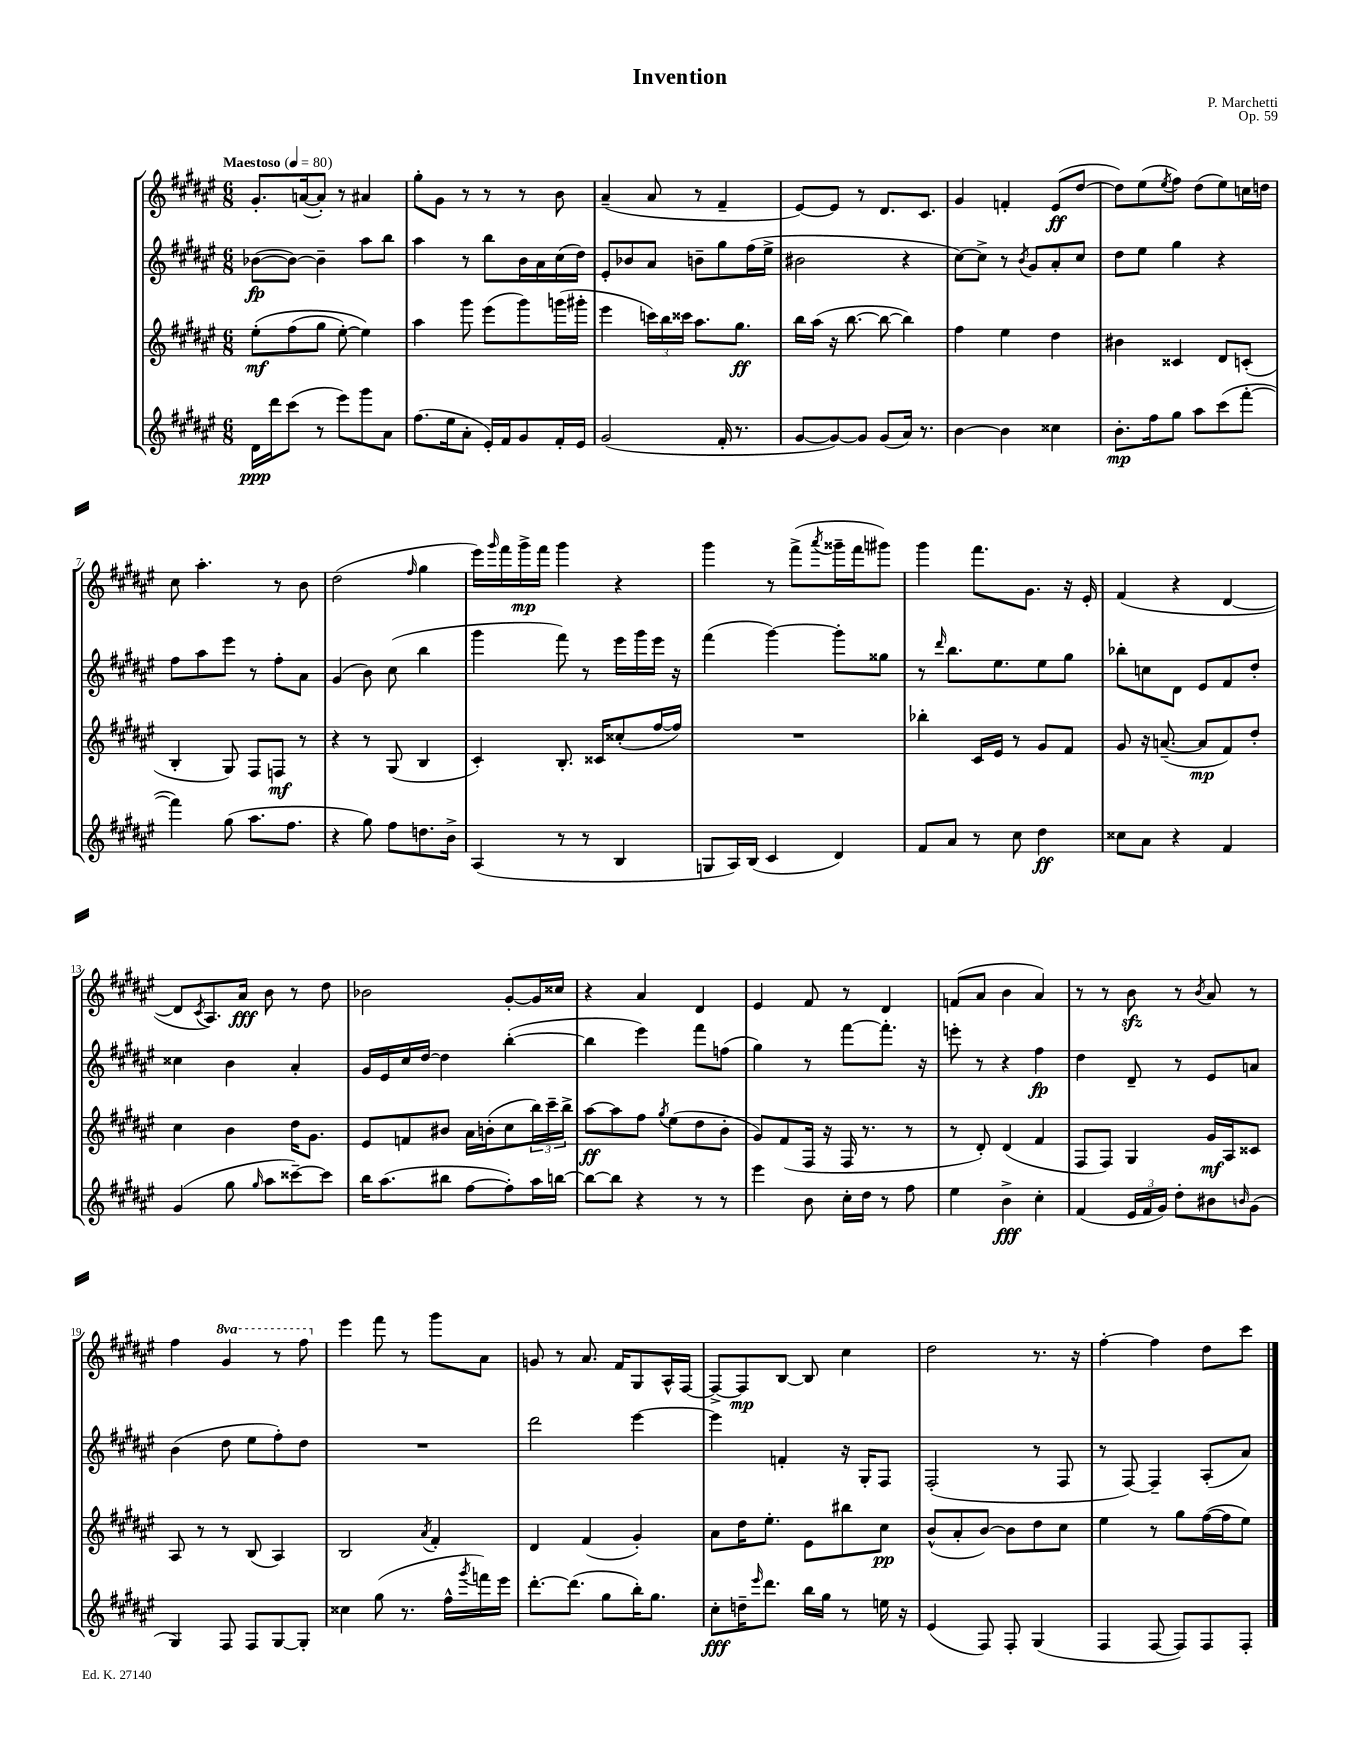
\header { title = "Invention" composer = "P. Marchetti" opus = "Op. 59" }
<<
\new StaffGroup <<
\new Staff = "s0" {
    \clef treble \key fis \major \numericTimeSignature \time 6/8 \set Staff.ottavationMarkups = #ottavation-simple-ordinals \tempo "Maestoso" 4 = 80
    gis'8.-. a'16~( a'8-.) r8 ais'4 |
    gis''8-. gis'8 r8 r8 r8 b'8 |
    ais'4--( ais'8 r8 fis'4-- |
    eis'8~) eis'8 r8 dis'8. cis'8. |
    gis'4 f'4-. eis'8\ff( dis''8~ |
    dis''8) eis''8( \acciaccatura { eis''8 } fis''8) dis''8( eis''8) c''16 d''16 |
    cis''8 ais''4.-. r8 b'8 |
    dis''2( \grace { fis''16 } gis''4 |
    eis'''16) \grace { gis'''16 } fis'''16 gis'''16->\mp fis'''16 gis'''4 r4 |
    gis'''4 r8 fis'''8->( \acciaccatura { ais'''8 } gisis'''16-- fis'''16 gis'''8) |
    gis'''4 fis'''8. gis'8. r16 eis'16-. |
    fis'4( r4 dis'4~ |
    dis'8 \acciaccatura { cis'8 } ais8.) ais'16\fff b'8 r8 dis''8 |
    bes'2 gis'8~-. gis'16 cisis''16 |
    r4 ais'4 dis'4 |
    eis'4 fis'8 r8 dis'4 |
    f'8( ais'8 b'4 ais'4) |
    r8 r8 b'8\sfz r8 \acciaccatura { b'8 } ais'8 r8 |
    fis''4 \ottava #1 gis''4 r8 fis'''8 \ottava #0 |
    eis'''4 fis'''8 r8 gis'''8 ais'8 |
    g'8 r8 ais'8. fis'16 gis8 ais16-^ fis16~ |
    fis8~-> fis8\mp b8~ b8 cis''4 |
    dis''2 r8. r16 |
    fis''4~-. fis''4 dis''8 cis'''8 \bar "|." |
}
\new Staff = "s1" {
    \clef treble \key fis \major \numericTimeSignature \time 6/8
    bes'8~\fp( bes'8~) bes'4-- ais''8 b''8 |
    ais''4 r8 b''8 b'16 ais'16 cis''16( dis''16) |
    eis'8-. bes'8 ais'8 b'8-- gis''8 fis''16( eis''16-> |
    bis'2 r4 |
    cis''8~) cis''8-> r8 \acciaccatura { b'8 } gis'8 ais'8-. cis''8 |
    dis''8 eis''8 gis''4 r4 |
    fis''8 ais''8 eis'''8 r8 fis''8-. ais'8 |
    gis'4( b'8) cis''8( b''4 |
    gis'''4 fis'''8) r8 eis'''16 gis'''16 eis'''16 r16 |
    fis'''4( gis'''4~) gis'''8-. gisis''8 |
    r8 \grace { dis'''16 } b''8. eis''8. eis''8 gis''8 |
    bes''8-. c''8 dis'8 eis'8 fis'8 dis''8-. |
    cisis''4 b'4 ais'4-. |
    gis'16 eis'16 cis''16 dis''16~ dis''4 b''4~-.( |
    b''4 eis'''4) fis'''8 f''8( |
    gis''4) r8 fis'''8~ fis'''8.-. r16 |
    e'''8-. r8 r4 fis''4\fp |
    dis''4 dis'8-- r8 eis'8 a'8 |
    b'4( dis''8 eis''8 fis''8-.) dis''8 |
    R2. |
    dis'''2 eis'''4~ |
    eis'''4 f'4-. r16 gis16-. fis8 |
    fis2-.( r8 fis8 |
    r8 fis8~) fis4-- ais8-.( ais'8) \bar "|." |
}
\new Staff = "s2" {
    \clef treble \key fis \major \numericTimeSignature \time 6/8
    eis''8-.\mf\( fis''8( gis''8 eis''8~-.) eis''4\) |
    ais''4 gis'''8 eis'''8( gis'''8) g'''16( gis'''16-. |
    eis'''4 \tuplet 3/2 { c'''16) b''16 cisis'''16 } ais''8. gis''8.\ff |
    b''16 ais''16( r16 b''8.~ b''8~ b''4) |
    fis''4 eis''4 dis''4 |
    bis'4 cisis'4 dis'8 c'8-.( |
    b4-. gis8) fis8 f8\mf r8 |
    r4 r8 gis8( b4 |
    cis'4-.) b8.-. cisis'16 cisis''8-.( fis''16~ fis''16) |
    R2. |
    bes''4-. cis'16 eis'16 r8 gis'8 fis'8 |
    gis'8 r16 a'8.~--( a'8\mp fis'8) dis''8-. |
    cis''4 b'4 dis''16 gis'8. |
    eis'8 f'8 bis'8 ais'16 b'16-.( cis''8 \tuplet 3/2 { b''16) cis'''16-- b''16-> } |
    ais''8~\ff ais''8 fis''8 \acciaccatura { gis''8 } eis''8( dis''8 b'8-. |
    gis'8) fis'8( fis16 r16 fis16 r8. r8 |
    r8 dis'8-.) dis'4( fis'4 |
    fis8 fis8) gis4 gis'16\mf ais16 cisis'8 |
    ais8 r8 r8 b8( ais4) |
    b2 \acciaccatura { ais'8 } fis'4-. |
    dis'4 fis'4( gis'4-.) |
    ais'8 dis''16 eis''8.-. eis'8 bis''8 cis''8\pp |
    b'8-^( ais'8-. b'8~) b'8 dis''8 cis''8 |
    eis''4 r8 gis''8 fis''16~( fis''16 eis''8) \bar "|." |
}
\new Staff = "s3" {
    \clef treble \key fis \major \numericTimeSignature \time 6/8
    dis'16\ppp dis'''16 cis'''8( r8 eis'''8) gis'''8 ais'8 |
    fis''8.( eis''16 ais'8-. eis'16-.) fis'16 gis'8 fis'16-. eis'16 |
    gis'2( fis'16-. r8. |
    gis'8~ gis'8~) gis'8 gis'8( ais'16) r8. |
    b'4~ b'4 cisis''4 |
    b'8.-.\mp fis''16 gis''8 ais''8 cis'''8( fis'''8~-. |
    fis'''4) gis''8( ais''8. fis''8. |
    r4 gis''8) fis''8 d''8. b'16-> |
    ais4( r8 r8 b4 |
    g8 ais16) b16( cis'4 dis'4) |
    fis'8 ais'8 r8 cis''8 dis''4\ff |
    cisis''8 ais'8 r4 fis'4 |
    gis'4( gis''8 \grace { gis''16 } ais''8 cisis'''8~--) cisis'''8 |
    b''16 ais''8.( bis''8 fis''8~ fis''8-.) ais''16 b''16~ |
    b''8~ b''8 r4 r8 r8 |
    eis'''4 b'8 cis''16-. dis''16 r8 fis''8 |
    eis''4 b'4->\fff cis''4-. |
    fis'4( \tuplet 3/2 { eis'16 fis'16 gis'16) } dis''8-. bis'8 \grace { b'16 } gis'8( |
    gis4) fis8 fis8 gis8~ gis8-. |
    cisis''4 gis''8( r8. fis''16-^ \acciaccatura { gis'''8 } f'''16) eis'''16 |
    dis'''8.~-. dis'''8.( gis''8 b''16-.) gis''8. |
    cis''8-.\fff d''16-- \grace { eis'''16 } dis'''8. b''16 gis''16 r8 e''16 r16 |
    eis'4( fis8) fis8-. gis4( |
    fis4 fis8~ fis8) fis8 fis8-. \bar "|." |
}
>>
>>
